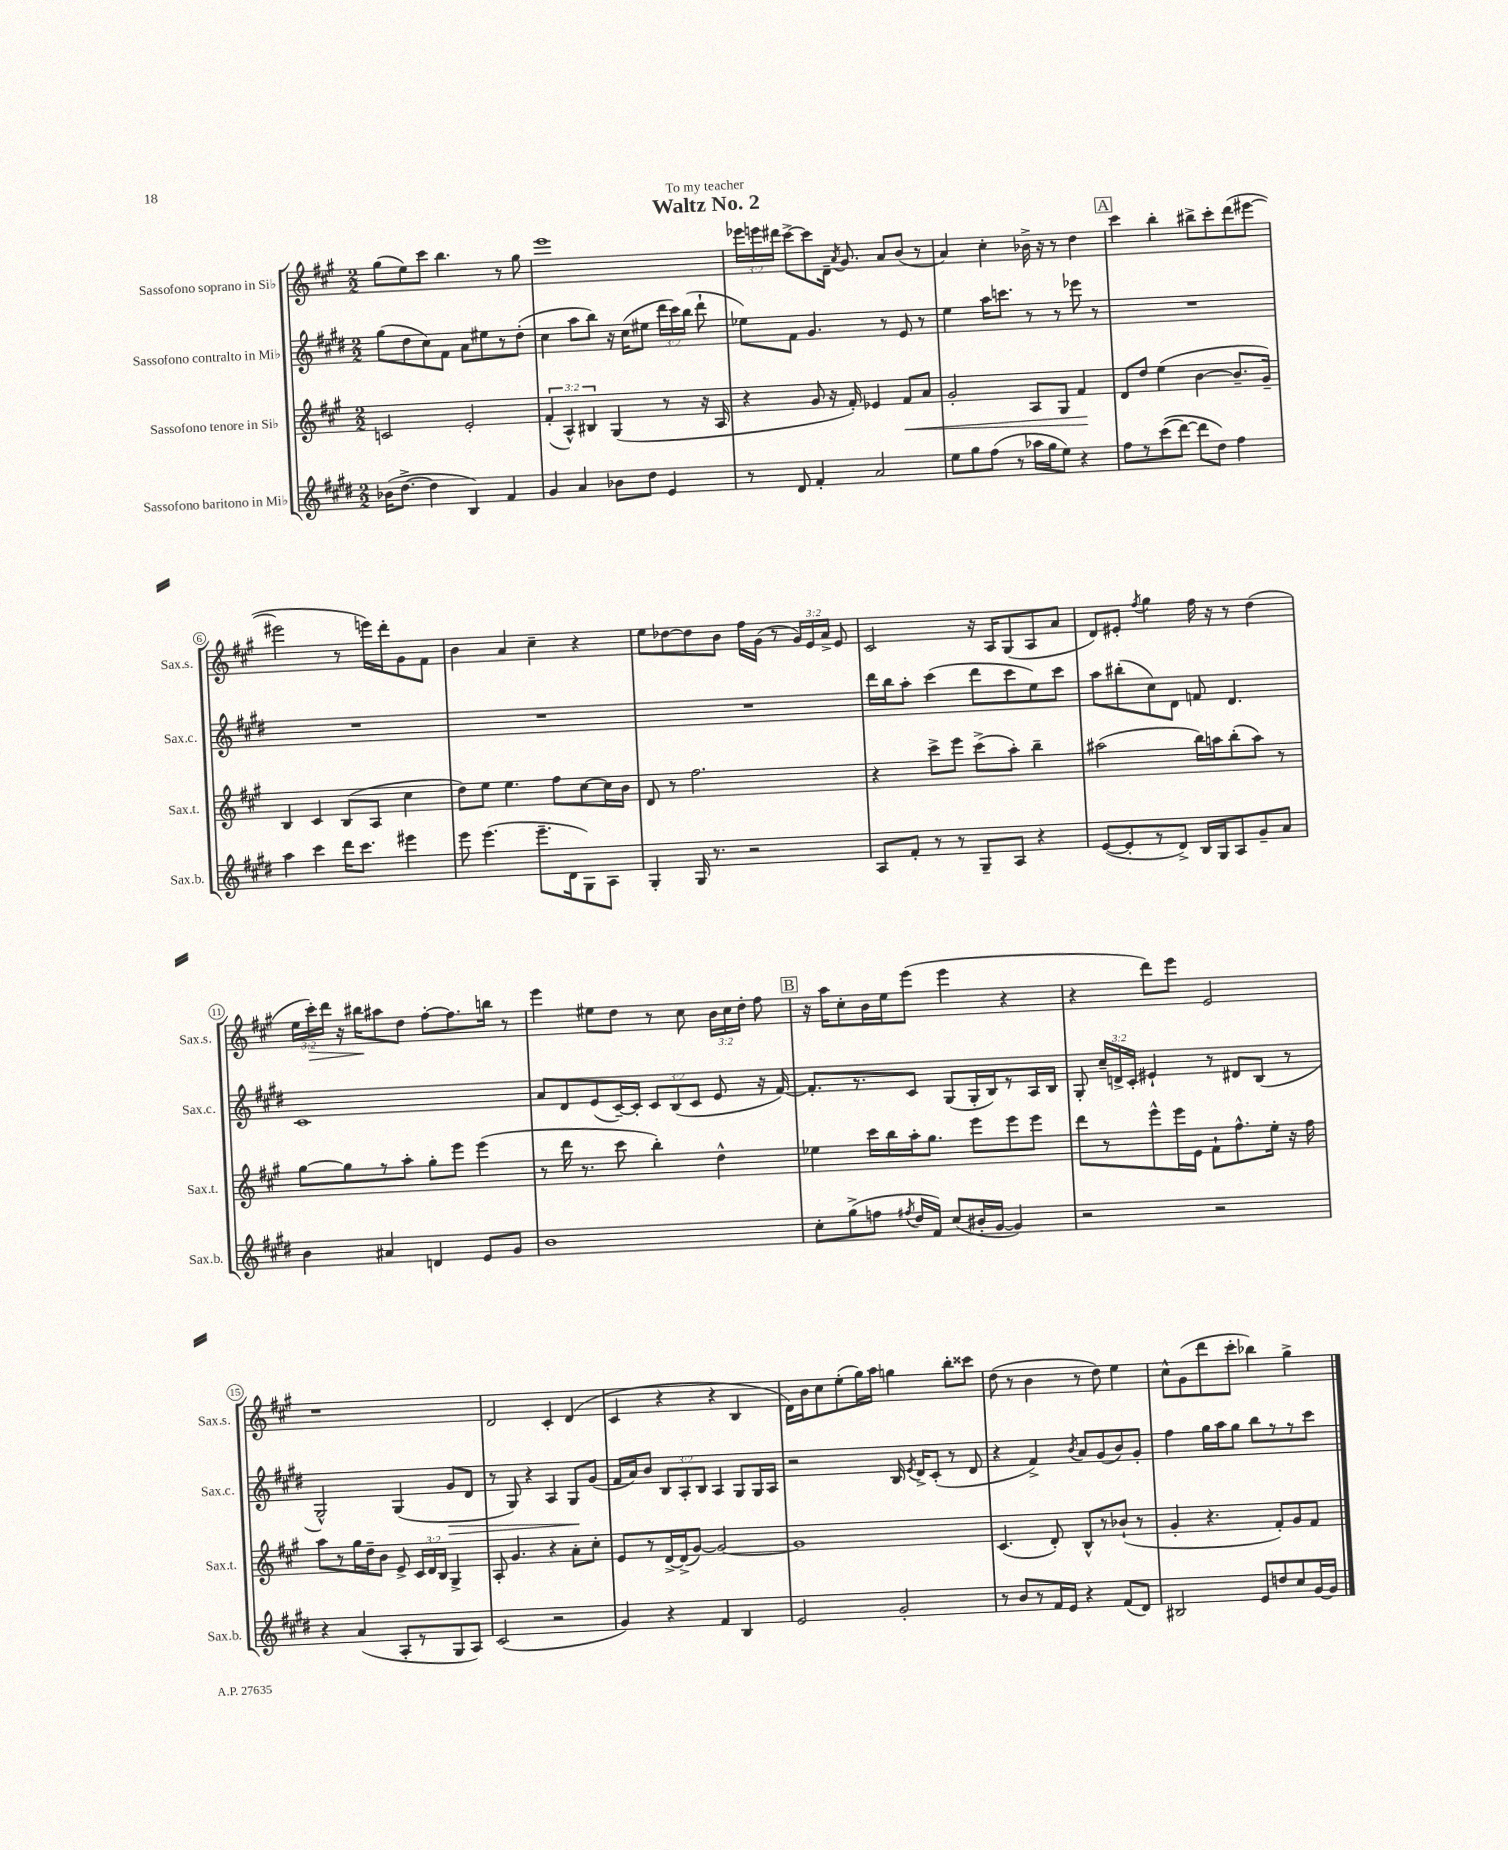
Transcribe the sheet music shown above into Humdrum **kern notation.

**kern	**kern	**kern	**kern
*staff4	*staff3	*staff2	*staff1
*clefG2	*clefG2	*clefG2	*clefG2
*k[f#c#g#d#]	*k[f#c#g#]	*k[f#c#g#d#]	*k[f#c#g#]
*M2/2	*M2/2	*M2/2	*M2/2
(16b-	2c	(8gg#	(8gg#
[8.dd#^	.	.	.
.	.	8dd#	8ee)
4dd#]	.	8cc#)	8ccc#
.	.	8f#	4.bb
4B)	2e'	8a	.
.	.	8ee#	.
4f#	.	8r	8r
.	.	(8dd#'	8gg#
=	=	=	=
4g#	(6f#'	4cc#	1eee
.	6A^^)	.	.
4a	.	8aa	.
.	6B#	.	.
.	.	8bb)	.
8b-	(4G#	16r	.
.	.	(16cc#	.
8dd#	.	8ee#	.
4e	8r	24ddd#	.
.	.	24ccc#)	.
.	.	(24bb	.
.	16r	8ddd#`	.
.	16A	.	.
=	=	=	=
8r	4r	8ee-)	24eee-
.	.	.	24eee
.	.	.	24ddd#
8d#	.	8f#	[8ccc#^
4f#'	8g#	4.g#	8ccc#]
.	16r	.	16d~
.	.	.	8qa
.	16f#')	.	8.g#
2a	4e-	.	.
.	.	8r	8a
.	8f#	8e	(8b
.	8a	8r	8r
=	=	=	=
8ee	2g#'	4ee	4a)
8gg#	.	.	.
(8ff#	.	16aa	4cc#'
.	.	8.ccc	.
8r	.	.	.
16aa-	8A	8r	16b-^
16gg#	.	.	16r
8ee)	8G#	8r	8r
4r	4f#	8eee-	4dd
.	.	8r	.
=	=	=	=
8ff#	8d	1r	4ccc#
8r	8dd	.	.
&((8ccc#	(4ee	.	4bb'
[8ddd#)	.	.	.
8ddd#]	[4b	.	8bb#^
8dd#&)	.	.	8ccc#'
4ff#	8.b~]	.	(8ddd
.	.	.	[8eee#
.	16g#~)	.	.
=	=	=	=
4aa	4B	1r	2eee#]
4ccc#	4c#	.	.
16ddd#	(8B	.	8r
8.ccc#	.	.	.
.	8A	.	16eee)
.	.	.	16ddd'
4eee#	4cc#	.	8g#
.	.	.	8f#
=	=	=	=
8eee	8dd)	1r	4b
(4.eee	8ee	.	.
.	4.ee	.	4a
8.eee~	.	.	4cc#~
.	8ff#	.	.
16d#	.	.	.
8G#)	[8cc#	.	4r
8A	16cc#]	.	.
.	16b	.	.
=	=	=	=
4G#'	8d	1r	8ee
.	8r	.	[8dd-
16G#	2.ff#	.	8dd-]
8.r	.	.	.
.	.	.	8b
2r	.	.	16ff#
.	.	.	(16g#
.	.	.	8r
.	.	.	24g#)
.	.	.	24e
.	.	.	24a^
.	.	.	8e
=	=	=	=
8A	4r	16ddd#	2c#
.	.	16bb	.
8f#'	.	8aa'	.
8r	8ccc#^	(4ccc#	.
8r	8eee	.	.
8G#~	(8ccc#^	8ddd#	16r
.	.	.	16A
8A	8aa')	8ccc#	(8G#
4r	4bb~	8ee)	8A
.	.	8ccc#	8a
=	=	=	=
([8e	(2aa#	8aa	8d)
8e']	.	(8bb#'	8e#'
.	.	.	8qff#
8r	.	8cc#)	4gg#
8d#^)	.	8d#	.
16B	16bb)	8f	16ff#
16G#	16aa	.	16r
8A	(8bb'	4.d#	8r
8g#~	8aa)	.	(4dd
8a	8r	.	.
=	=	=	=
4b	[8gg#	1c#	24ee
.	.	.	24ccc#')
.	.	.	24ddd
.	8gg#]	.	16r
.	.	.	16bb#
4a#	8r	.	8aa#
.	8aa'	.	8dd
4d	8gg#'	.	[8ff#'
.	8eee	.	8.ff#]
8e	(4eee	.	.
.	.	.	16bb
8g#	.	.	8r
=	=	=	=
1b	8r	8a	4eee
.	16ddd	8d#	.
.	8.r	.	.
.	.	(8e	8ee#
.	8ccc#	[16c#~)	8dd
.	.	16c#']	.
.	4bb')	12c#	8r
.	.	(12B	.
.	.	.	8cc#
.	.	12c#	.
.	4dd^^	8e	24b
.	.	.	24cc#
.	.	.	24dd'
.	.	16r	8ff#
.	.	[16f#)	.
=	=	=	=
8cc#'	4ee-	8.f#']	16r
.	.	.	16aa
(8gg#^	.	.	8cc#'
.	.	8.r	.
8ff	16ccc#	.	16b
.	16bb	.	16ee
8qff#	.	.	.
16dd#	16aa'	8c#	(8eee
16f#)	8.gg#	.	.
(8cc#	.	(8G#	4eee
16b#'	8eee	16G#'	.
[16g#	.	16B)	.
4g#])	8eee	8r	4r
.	8eee	16A	.
.	.	16B	.
=	=	=	=
2r	8ddd	8G#'	4r
.	8r	24cc#~	.
.	.	24d^	.
.	.	24c#'	.
.	8eee^^	4e#`	8ddd)
.	16eee	.	8eee
.	16e	.	.
2r	8f#`	8r	2e
.	8.ff#^^	8d#	.
.	.	(8B	.
.	16ee'	.	.
.	16r	8r	.
.	16ff#	.	.
=	=	=	=
4r	8aa	2G#^^)	1r
.	8r	.	.
(4a	16gg#	.	.
.	16dd~	.	.
.	8b	.	.
8A'	8e^	(4G#	.
8r	24c#	.	.
.	24d	.	.
.	24B	.	.
8G#	4G#^	8g#	.
8A)	.	8d#	.
=	=	=	=
(2c#	8A'	8r	2d
.	4.g#	8G#)	.
.	.	4r	.
2r	4r	4A	4c#'
.	8a'	8G#	(4d
.	8cc#'	(8g#	.
=	=	=	=
4g#)	8e	16f#	4c#
.	.	16a)	.
.	8r	8b	.
4r	[16d^	12B	4r
.	(16d^]	.	.
.	.	12A'	.
.	[8g#)	.	.
.	.	12B	.
4f#	2g#_	4A	4r
4B	.	8G#	4B
.	.	16G#	.
.	.	16A	.
=	=	=	=
2e	1g#]	2r	16d)
.	.	.	16b
.	.	.	8cc#
.	.	.	(8ee'
.	.	.	16gg#)
.	.	.	16aa
2g#'	.	16B	4gg
.	.	8qe	.
.	.	16d#^	.
.	.	(8c#'	.
.	.	8r	8bb'
.	.	8d#	8ccc##
=	=	=	=
8r	(4.c#	4r	(8dd
8b	.	.	8r
8r	.	4f#^)	4b
16f#	8d')	.	.
16e	.	.	.
.	.	8qb	.
4r	8B^^	8a	8r
.	8r	(8g#	8dd)
(8f#	(8b-`	8b)	4ee
8d#)	8r	8g#'	.
=	=	=	=
2B#	4g#'	4ff#	8cc#^^
.	.	.	(8g#
.	4.r	16gg#	8ddd
.	.	16aa	.
.	.	8gg#	8ccc#'
8e	.	8bb	4bb-)
8dd	8f#')	8r	.
8cc#	8g#	8r	4gg#^
[16g#	8f#	8ccc#	.
16g#]	.	.	.
==	==	==	==
*-	*-	*-	*-
